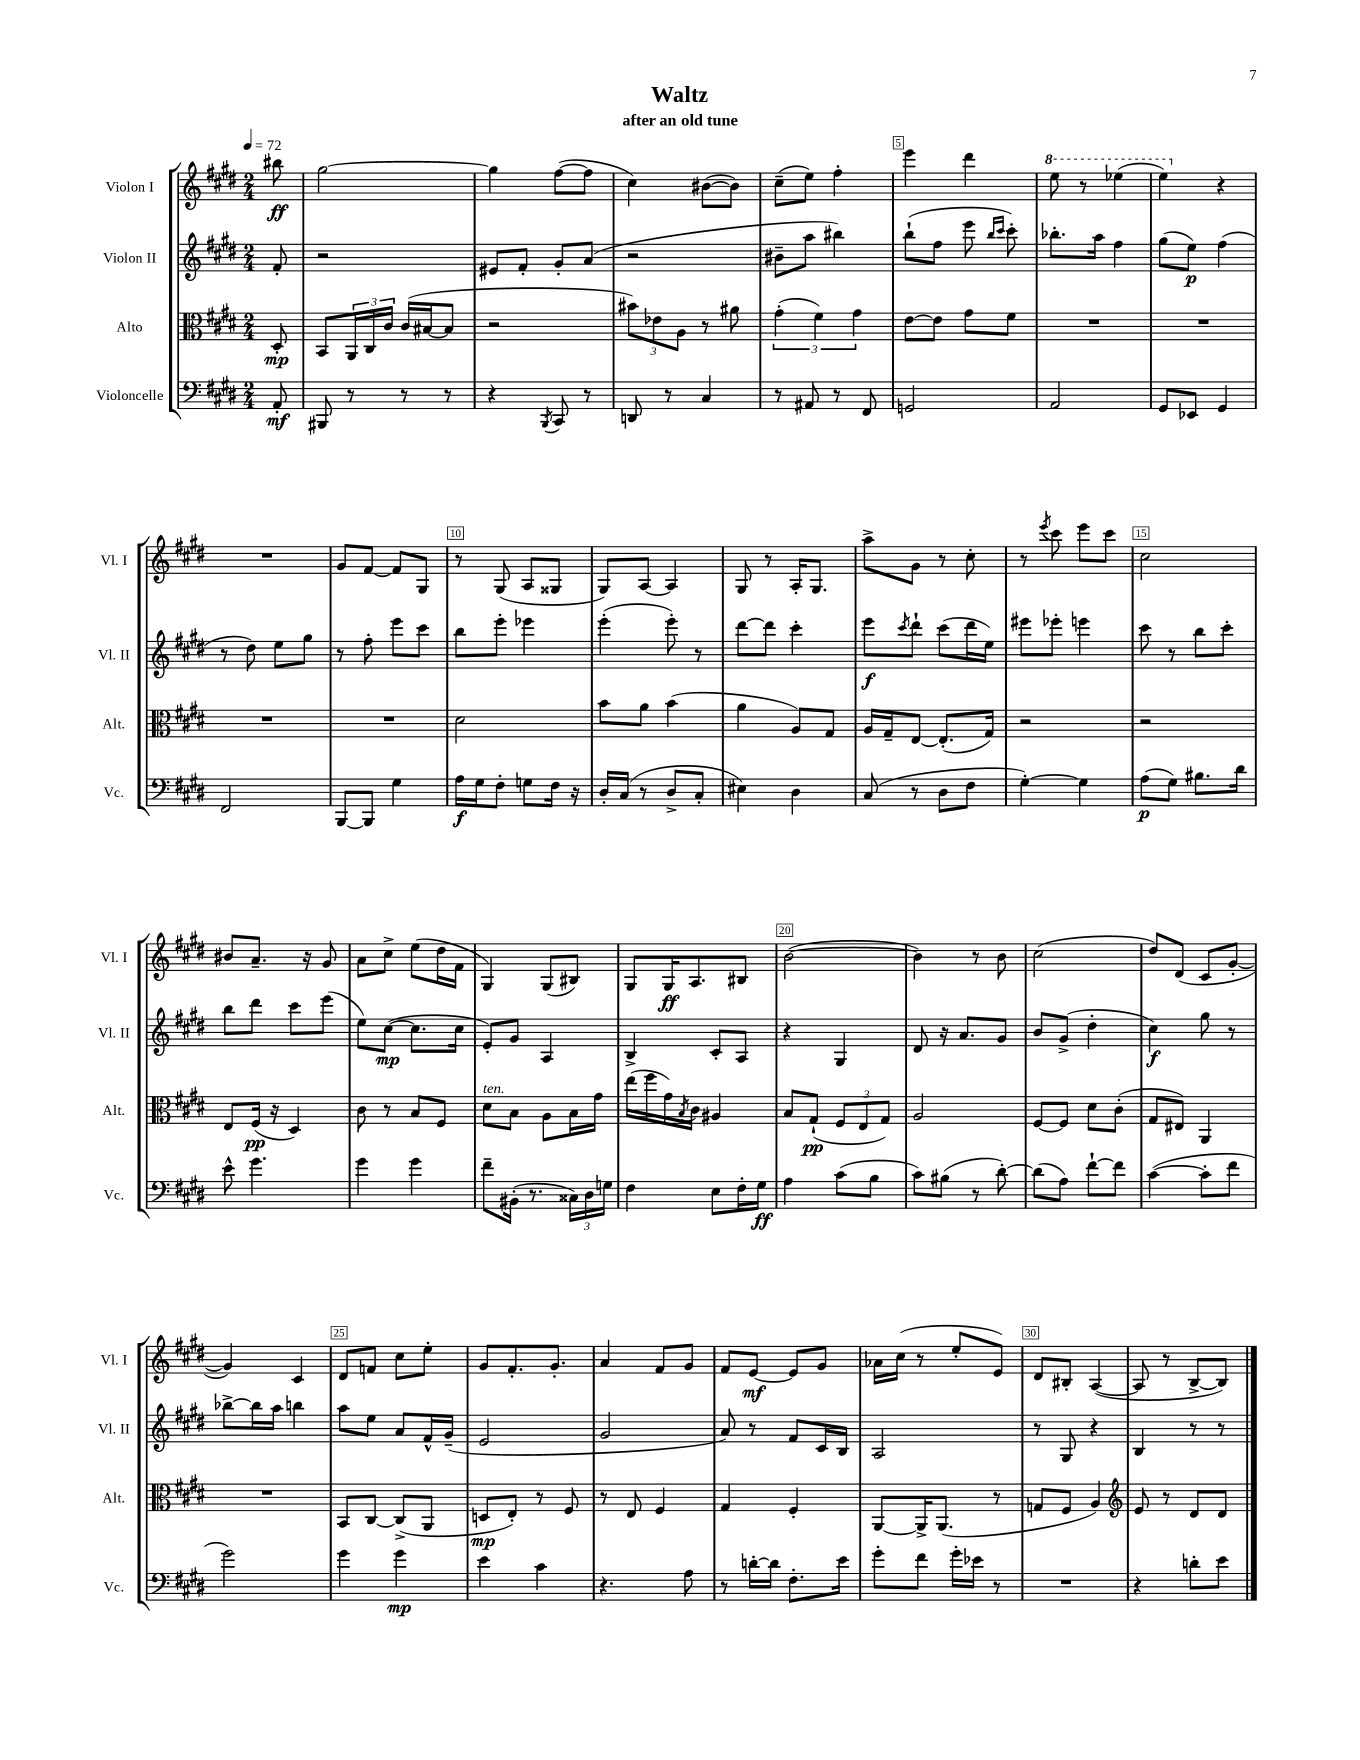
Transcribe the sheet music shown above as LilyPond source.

\header { title = "Waltz" subtitle = "after an old tune" }
<<
\new StaffGroup <<
\new Staff = "s0" \with { instrumentName = "Violon I" shortInstrumentName = "Vl. I" } {
    \clef treble \key e \major \numericTimeSignature \time 2/4 \partial 8 \tempo 4 = 72
    bis''8\ff |
    gis''2~ |
    gis''4 fis''8~( fis''8 |
    cis''4) bis'8~( bis'8) |
    cis''8--( e''8) fis''4-. |
    e'''4 dis'''4 |
    \ottava #1 e'''8 r8 ees'''4( |
    e'''4) \ottava #0 r4 |
    R2 |
    gis'8 fis'8~ fis'8 gis8 |
    r8 gis8( a8 gisis8 |
    gis8) a8~ a4 |
    gis8 r8 a16-. gis8. |
    a''8-> gis'8 r8 cis''8-. |
    r8 \acciaccatura { e'''8 } cis'''8 e'''8 cis'''8 |
    cis''2 |
    bis'8 a'8.-- r16 gis'8 |
    a'8 cis''8-> e''8( dis''16 fis'16 |
    gis4) gis8( bis8) |
    gis8 gis16\ff a8. bis8 |
    b'2~( |
    b'4) r8 b'8 |
    cis''2( |
    dis''8) dis'8( cis'8 gis'8~-. |
    gis'4) cis'4 |
    dis'8 f'8 cis''8 e''8-. |
    gis'8 fis'8.-. gis'8.-. |
    a'4 fis'8 gis'8 |
    fis'8 e'8~\mf e'8 gis'8 |
    aes'16 cis''16( r8 e''8-. e'8) |
    dis'8 bis8-. a4~( |
    a8 r8 b8~-> b8) \bar "|." |
}
\new Staff = "s1" \with { instrumentName = "Violon II" shortInstrumentName = "Vl. II" } {
    \clef treble \key e \major \numericTimeSignature \time 2/4 \partial 8
    fis'8-. |
    r2 |
    eis'8 fis'8-. gis'8-. a'8( |
    r2 |
    bis'8-- a''8 bis''4) |
    b''8-!( fis''8 e'''8 \grace { b''16 cis'''16 } cis'''8-.) |
    bes''8.-. a''16 fis''4 |
    gis''8( e''8\p) fis''4( |
    r8 dis''8) e''8 gis''8 |
    r8 fis''8-. e'''8 cis'''8 |
    b''8 e'''8-. ees'''4 |
    e'''4-.( e'''8-.) r8 |
    dis'''8~ dis'''8 cis'''4-. |
    e'''8\f \acciaccatura { cis'''8 } dis'''8-! cis'''8( dis'''16 e''16) |
    eis'''8 ees'''8-. e'''4 |
    cis'''8 r8 b''8 cis'''8-. |
    b''8 dis'''8 cis'''8 e'''8( |
    e''8) cis''8~\mp( cis''8. cis''16 |
    e'8-.) gis'8 a4 |
    b4-> cis'8-. a8 |
    r4 gis4 |
    dis'8 r16 a'8. gis'8 |
    b'8 gis'8->( dis''4-. |
    cis''4\f) gis''8 r8 |
    bes''8~-> bes''16 a''16 b''4 |
    a''8 e''8 a'8 fis'16-^ gis'16--( |
    e'2 |
    gis'2 |
    a'8) r8 fis'8 cis'16 b16 |
    a2 |
    r8 gis8 r4 |
    b4 r8 r8 \bar "|." |
}
\new Staff = "s2" \with { instrumentName = "Alto" shortInstrumentName = "Alt." } {
    \clef alto \key e \major \numericTimeSignature \time 2/4 \partial 8
    dis8-.\mp |
    b,8 \tuplet 3/2 { a,16 cis16 cis'16 } cis'16( bis16~ bis8 |
    r2 |
    \tuplet 3/2 { bis'8) ees'8 a8 } r8 ais'8 |
    \tuplet 3/2 { gis'4-.( fis'4) gis'4 } |
    e'8~ e'8 gis'8 fis'8 |
    R2 |
    R2 |
    R2 |
    R2 |
    dis'2 |
    b'8 a'8 b'4( |
    a'4 a8) gis8 |
    a16 gis16-- e8~ e8.-.( gis16) |
    r2 |
    r2 |
    e8 fis16\pp( r16 dis4) |
    cis'8 r8 b8 fis8 |
    dis'8^\markup { \italic "ten." } b8 a8 b16 gis'16 |
    e''16( fis''16 gis'16) \acciaccatura { b8 } cis'16 ais4 |
    b8 gis8-!\pp( \tuplet 3/2 { fis8 e8 gis8) } |
    a2 |
    fis8~ fis8 dis'8 cis'8-.( |
    gis8 eis8) a,4 |
    R2 |
    b,8 cis8~ cis8->( a,8 |
    d8\mp e8-.) r8 fis8 |
    r8 e8 fis4 |
    gis4 fis4-. |
    a,8~ a,16-> a,8.( r8 |
    g8 fis8 a4) |
    \clef treble e'8 r8 dis'8 dis'8 \bar "|." |
}
\new Staff = "s3" \with { instrumentName = "Violoncelle" shortInstrumentName = "Vc." } {
    \clef bass \key e \major \numericTimeSignature \time 2/4 \partial 8
    a,8-.\mf |
    bis,,8 r8 r8 r8 |
    r4 \acciaccatura { b,,8 } cis,8 r8 |
    d,8 r8 cis4 |
    r8 ais,8 r8 fis,8 |
    g,2 |
    a,2 |
    gis,8 ees,8 gis,4 |
    fis,2 |
    b,,8~ b,,8 gis4 |
    a16\f gis16 fis8-. g8 fis16 r16 |
    dis16-. cis16( r8 dis8-> cis8-. |
    eis4) dis4 |
    cis8( r8 dis8 fis8 |
    gis4~-.) gis4 |
    a8\p( gis8) bis8. dis'16 |
    e'8-^ gis'4. |
    gis'4 gis'4 |
    fis'8-- bis,16-.( r8. \tuplet 3/2 { cisis16) dis16 g16 } |
    fis4 e8 fis16-. gis16\ff |
    a4 cis'8( b8 |
    cis'8) bis8( r8 dis'8~-.) |
    dis'8( a8) fis'8~-! fis'8 |
    cis'4~( cis'8-. fis'8 |
    gis'2) |
    gis'4 gis'4\mp |
    e'4 cis'4 |
    r4. a8 |
    r8 d'16~-. d'16 fis8.-. e'16 |
    gis'8-. fis'8 gis'16-. ees'16 r8 |
    R2 |
    r4 d'8-. e'8 \bar "|." |
}
>>
>>
\layout { \context { \Score \override BarNumber.break-visibility = ##(#f #t #t) barNumberVisibility = #(every-nth-bar-number-visible 5) \override BarNumber.stencil = #(make-stencil-boxer 0.1 0.3 ly:text-interface::print) } }
